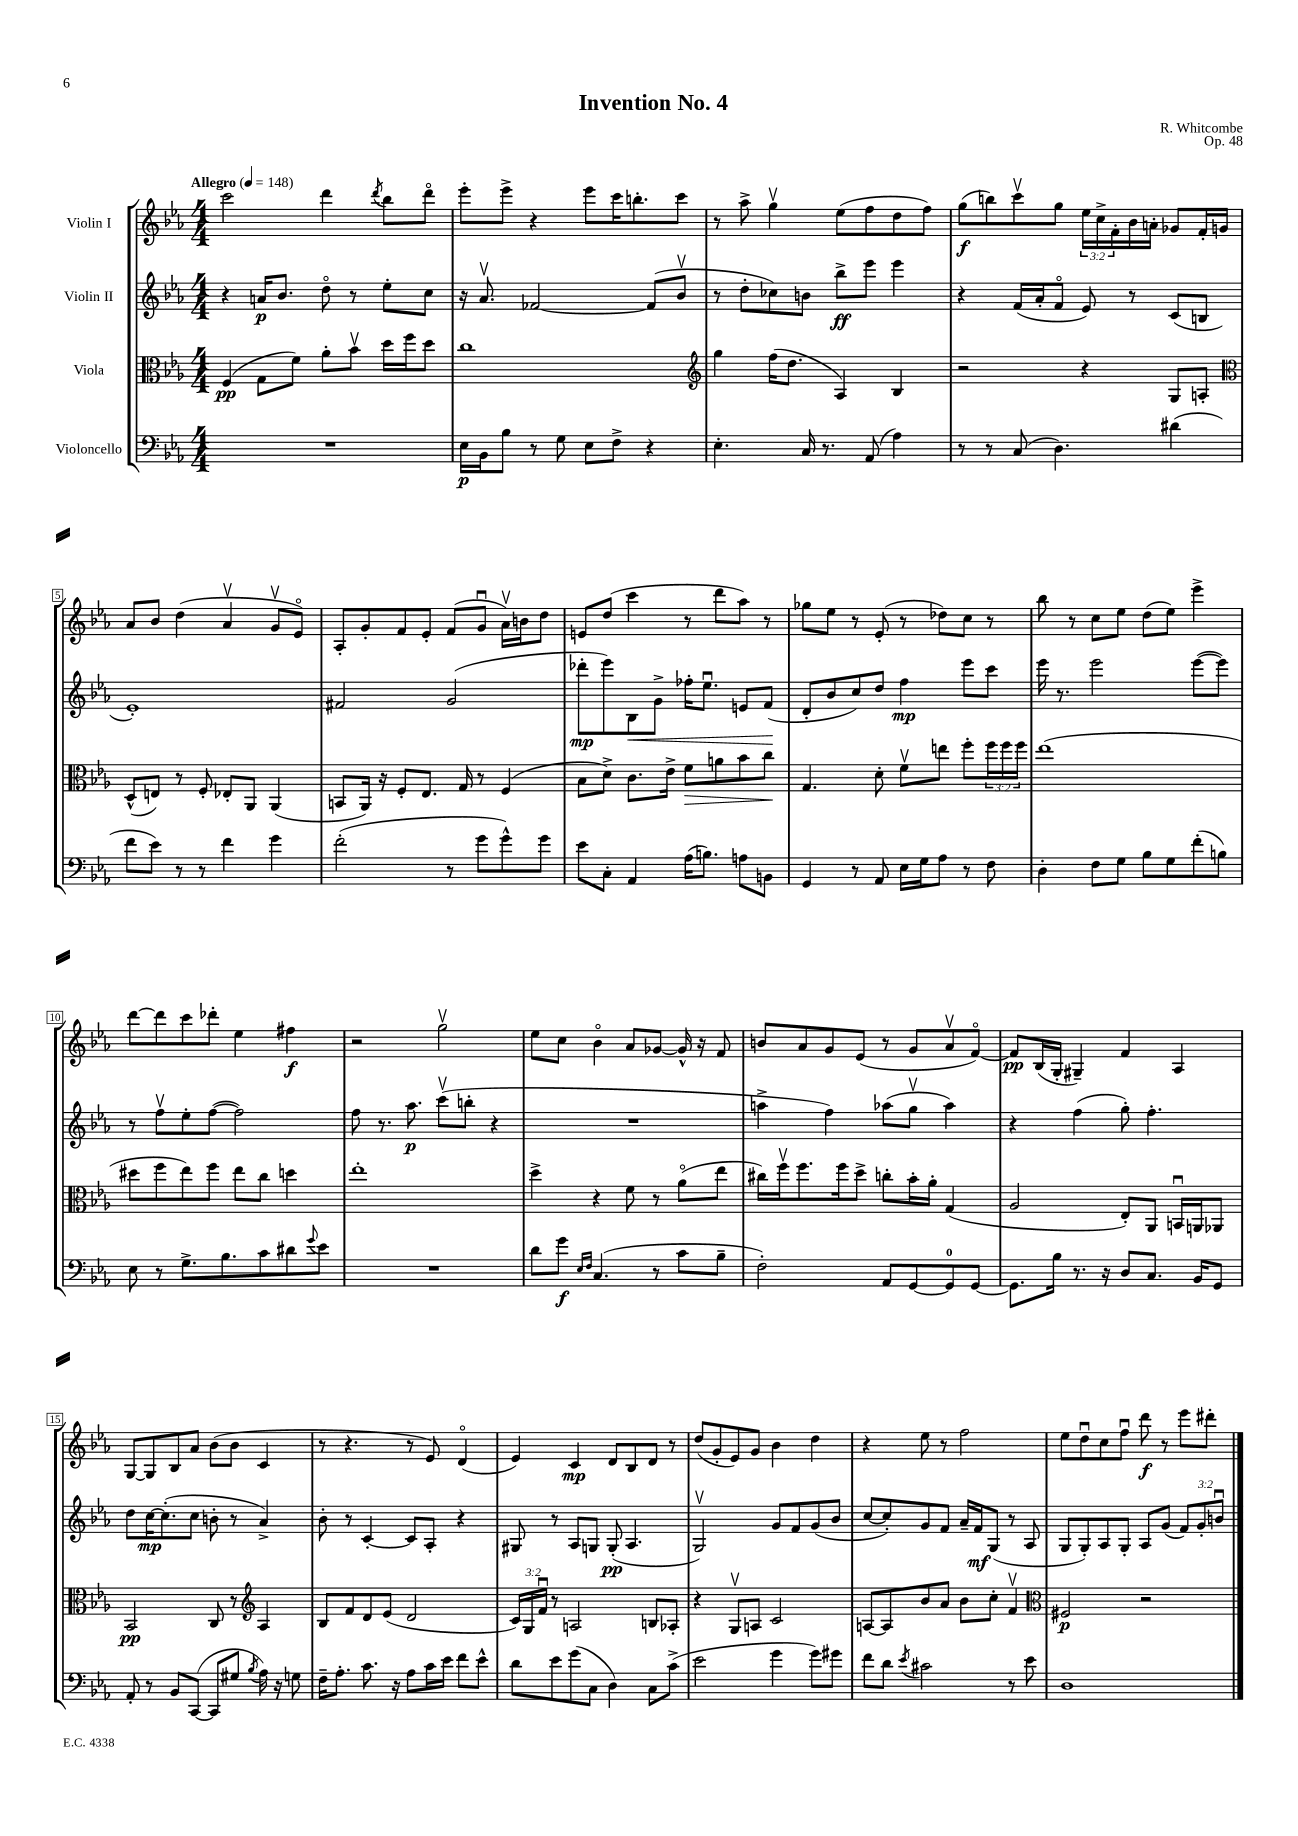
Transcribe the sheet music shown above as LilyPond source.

\header { title = "Invention No. 4" composer = "R. Whitcombe" opus = "Op. 48" }
<<
\new StaffGroup <<
\new Staff = "s0" \with { instrumentName = "Violin I" } {
    \clef treble \key ees \major \numericTimeSignature \time 4/4 \override Staff.TupletNumber.text = #tuplet-number::calc-fraction-text \tempo "Allegro" 4 = 148
    c'''2 d'''4 \acciaccatura { d'''8 } bes''8 d'''8\flageolet |
    ees'''8-. ees'''8-> r4 ees'''8 c'''16 b''8.-. c'''8 |
    r8 aes''8-> g''4\upbow ees''8( f''8 d''8 f''8) |
    g''8\f( b''8) c'''8\upbow g''8 \tuplet 3/2 { ees''16 c''16-> f'16-. } bes'16 a'16-. ges'8 f'16-. g'16 |
    aes'8 bes'8 d''4( aes'4\upbow g'8\upbow ees'8\flageolet) |
    aes8-. g'8-. f'8 ees'8-. f'8( g'8\downbow aes'16\upbow) b'16 d''8 |
    e'8 d''8( c'''4 r8 d'''8 aes''8) r8 |
    ges''8 ees''8 r8 ees'8-.( r8 des''8) c''8 r8 |
    bes''8 r8 c''8 ees''8 d''8( ees''8) ees'''4-> |
    d'''8~ d'''8 c'''8 des'''8-. ees''4 fis''4\f |
    r2 g''2\upbow |
    ees''8 c''8 bes'4\flageolet aes'8 ges'8~ ges'16-^ r16 f'8 |
    b'8 aes'8 g'8 ees'8( r8 g'8 aes'8\upbow f'8~\flageolet) |
    f'8\pp bes16( g16-. gis4--) f'4 aes4 |
    g8~ g8 bes8 aes'8 bes'8( bes'8 c'4 |
    r8 r4. r8 ees'8) d'4\flageolet( |
    ees'4) c'4\mp d'8 bes8 d'8 r8 |
    d''8( g'8-. ees'8) g'8 bes'4 d''4 |
    r4 ees''8 r8 f''2 |
    ees''8 d''8\downbow c''8 f''8\downbow d'''8\f r8 ees'''8 dis'''8-. \bar "|." |
}
\new Staff = "s1" \with { instrumentName = "Violin II" } {
    \clef treble \key ees \major \numericTimeSignature \time 4/4 \override Staff.TupletNumber.text = #tuplet-number::calc-fraction-text
    r4 a'16\p bes'8. d''8\flageolet r8 ees''8-. c''8 |
    r16 aes'8.\upbow fes'2~ fes'8( bes'8\upbow |
    r8 d''8-. ces''8) b'8 bes''8->\ff ees'''8 ees'''4 |
    r4 f'16( aes'16-. f'8\flageolet ees'8) r8 c'8( b8 |
    ees'1-.) |
    fis'2 g'2( |
    des'''8-.\mp ees'''8) bes8\< g'8-> fes''16-. ees''8.\downbow e'8 f'8\!( |
    d'8-. bes'8 c''8) d''8 f''4\mp ees'''8 c'''8 |
    ees'''16 r8. ees'''2 ees'''8~( ees'''8) |
    r8 f''8\upbow ees''8-. f''8~( f''2) |
    f''8 r8. aes''8.\p c'''8\upbow( b''8-. r4 |
    R1 |
    a''4-> f''4) aes''8( g''8\upbow aes''4) |
    r4 f''4( g''8-.) f''4.-. |
    d''8 c''16~\mp c''8.-.( c''8 b'8-. r8 aes'4->) |
    bes'8-. r8 c'4~-. c'8 aes8-. r4 |
    gis8 r8 aes8 g8 g8-.\pp( aes4. |
    g2\upbow) g'8 f'8 g'8( bes'8 |
    c''8~ c''8-.) g'8 f'8 aes'16-- f'16\mf g8( r8 aes8 |
    g8 g8-.) aes8 g8-. aes8 g'8( \tuplet 3/2 { f'8) g'8-. b'8\downbow } \bar "|." |
}
\new Staff = "s2" \with { instrumentName = "Viola" } {
    \clef alto \key ees \major \numericTimeSignature \time 4/4 \override Staff.TupletNumber.text = #tuplet-number::calc-fraction-text
    f4\pp( g8 f'8) aes'8-. bes'8\upbow d''16 f''16 d''8 |
    c''1 |
    \clef treble g''4 f''16( d''8. aes4) bes4 |
    r2 r4 g8 a8-. |
    \clef alto d8-^( e8) r8 f8-. ees8-. aes,8 aes,4( |
    b,8 aes,16) r16 f8-. ees8. g16 r8 f4( |
    bes8 d'8->) c'8. ees'16-> f'8\> a'8 bes'8 c''8\! |
    g4. d'8-. f'8\upbow e''8 f''8-. \tuplet 3/2 { f''16 f''16 f''16 } |
    ees''1( |
    dis''8 f''8 ees''8) f''8 ees''8 c''8 d''4 |
    ees''1-. |
    d''4-> r4 f'8 r8 aes'8\flageolet( ees''8 |
    cis''16) f''16\upbow f''8. f''16 d''8-> c''8-. bes'16-. aes'16-. g4( |
    aes2 ees8-.) aes,8 b,16\downbow a,16 aes,8 |
    bes,2\pp c8 r8 \clef treble aes4 |
    bes8 f'8 d'8 ees'8( d'2 |
    \tuplet 3/2 { c'16) g16 f'16\downbow } r8 a2 b8 aes8-. |
    r4 g8\upbow a8 c'2 |
    a8~ a8 bes'8 aes'8 bes'8 c''8-. f'4\upbow |
    \clef alto fis2\p r2 \bar "|." |
}
\new Staff = "s3" \with { instrumentName = "Violoncello" } {
    \clef bass \key ees \major \numericTimeSignature \time 4/4
    R1 |
    ees16\p bes,16 bes8 r8 g8 ees8 f8-> r4 |
    ees4.-. c16 r8. aes,8( aes4) |
    r8 r8 c8( d4.) dis'4( |
    f'8 ees'8) r8 r8 f'4 g'4 |
    f'2-.( r8 g'8 g'8-^) g'8 |
    ees'8 c8-. aes,4 aes16( b8.) a8 b,8 |
    g,4 r8 aes,8 ees16 g16 aes8 r8 f8 |
    d4-. f8 g8 bes8 g8 f'8-.( b8) |
    ees8 r8 g8.-> bes8. c'8 dis'8 \appoggiatura { g'8 } ees'8 |
    R1 |
    d'8 g'8\f \grace { ees16 f16 } c4.( r8 c'8 bes8-- |
    f2-.) aes,8 g,8~ g,8-0 g,8~ |
    g,8. bes16 r8. r16 d8 c8. bes,16 g,8 |
    aes,8-. r8 bes,8 c,8~( c,8 gis8 \acciaccatura { bes8 } aes16) r16 g8 |
    f16-- aes8.-. c'8. r16 aes8 c'16 ees'16 f'8 ees'8-^ |
    d'8 ees'8 g'8( c8 d4) c8 c'8->( |
    ees'2 g'4 g'8) gis'8 |
    f'8 d'8 \acciaccatura { ees'8 } cis'2 r8 ees'8 |
    d1 \bar "|." |
}
>>
>>
\layout { \context { \Score \override BarNumber.stencil = #(make-stencil-boxer 0.1 0.3 ly:text-interface::print) } }
